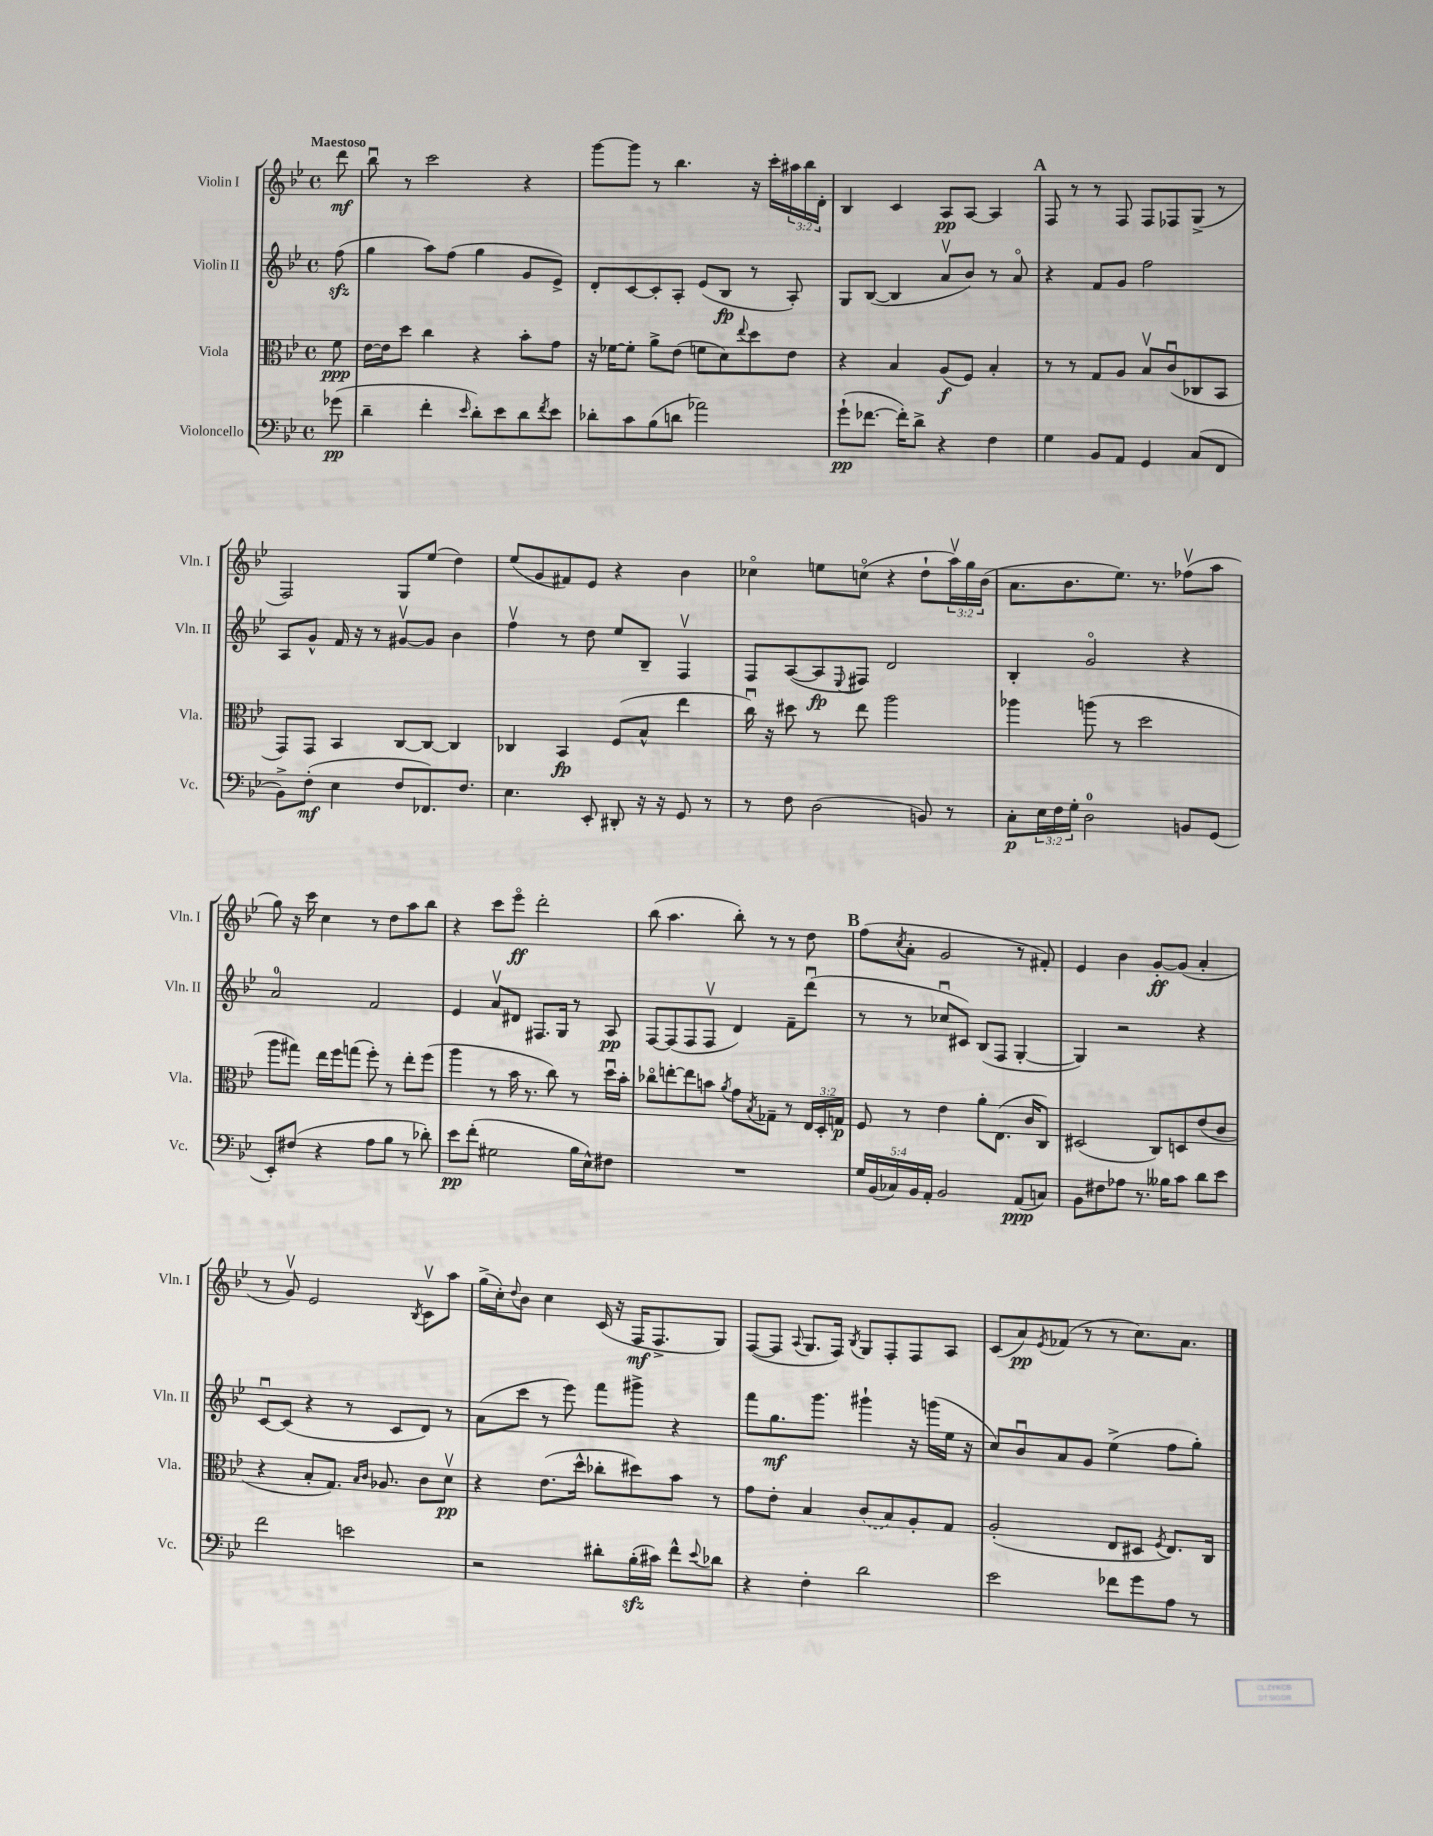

**kern	**kern	**kern	**kern
*staff4	*staff3	*staff2	*staff1
*clefF4	*clefC3	*clefG2	*clefG2
*k[b-e-]	*k[b-e-]	*k[b-e-]	*k[b-e-]
*M4/4	*M4/4	*M4/4	*M4/4
*met(c)	*met(c)	*met(c)	*met(c)
(8g-	8f	(8ff	8ddd
=	=	=	=
4d~	[16e-	4gg	8bb-u
.	16e-]	.	.
.	8dd	.	8r
4f'	4cc	8aa)	2ccc
.	.	(8ff	.
16qqe-	.	.	.
8d')	4r	4gg	.
8e-	.	.	.
8d	8b-'	8g	4r
8qf	.	.	.
8e-	8g	8e-^)	.
=	=	=	=
8d-'	16r	8d'	[8ggg
.	[16f-	.	.
8c	8f-']	[8c	8ggg]
(8B-	8a^	8c']	8r
8d	(8e-	8A'	4.bb-
2a-)	8f	(8e-	.
.	8d)	8B-	.
.	8qqee-	.	.
.	8dd	8r	16r
.	.	.	16ccc'
.	8e-	8A')	24aa#
.	.	.	24bb-
.	.	.	24d'
=	=	=	=
(8g`	4r	8G	4B-
[8.f-	.	([8B-	.
.	4B-	4B-]	4c
16f-'])	.	.	.
8d^	.	.	.
4r	(8A	8av	8A
.	8F)	8b-)	[8A
4F	4B-'	8r	4A]
.	.	8ao	.
=	=	=	=
4G	8r	4r	8F
.	8r	.	8r
8BB-	8G	8f	8r
8AA	8A	8g	8F
4GG	8B-v	2ff	8F
.	(8cu	.	8F-
(8C	8C-	.	(8G^
8FF	8BB-	.	8r
=	=	=	=
8BB-^)	8GG)	8A	2F)
(8F'	8GG	8g^^	.
4E-	4BB-	16f	.
.	.	16r	.
.	.	8r	.
8F	[8C	[8g#v	8G
8.FF-)	8C_	8g#]	(8ee-
.	4C]	4b-	4dd)
8.F	.	.	.
=	=	=	=
4.E-	4C-	4ffv	(8ee-
.	.	.	8g
.	4BB-	8r	8f#)
8EE-'	.	8dd	8e-
8DD#'	(8F	8ee-	4r
16r	8B-^^	8B-~	.
16r	.	.	.
8GG	4ee-	4Fv	4b-
8r	.	.	.
=	=	=	=
8r	16ccu)	8F	4cc-o
.	16r	.	.
8F	8dd#	([8A	.
(2D	8r	8A]	8ee
.	.	8qqE-	.
.	8ee-	8F#)	(8cco
.	2aa	2d	4r
8BB)	.	.	8dd`
8r	.	.	24aav)
.	.	.	24gg
.	.	.	(24b-
=	=	=	=
8C'	4aa-	4B-'	8.a
24E-	.	.	.
24F	.	.	.
.	.	.	8.b-
24G'	.	.	.
2D	(8aa	2go	.
.	8r	.	8.ee-)
.	2dd	.	.
.	.	.	8.r
8BB	.	4r	(8ff-v
(8GG	.	.	8aa
=	=	=	=
8EE-')	8aa	2a	8gg)
(8F#	8gg#)	.	16r
.	.	.	16ccc
4r	16ee-	.	4cc
.	16ff	.	.
.	(8gg	.	.
8A	8ff')	2f	8r
8B-	8r	.	8dd
8r	8ee-'	.	8aa
8d-')	(8ff	.	8bb-
=	=	=	=
8e-	4aa	4e-	4r
(8f'	.	.	.
2G#	8r	8av	8ccc
.	16b-	8d#	8eee-o
.	8.r	.	.
.	.	8.F#	2ddd'
.	8cc)	.	.
.	.	16G	.
16B-	8r	8r	.
16E-^^)	.	.	.
8F#	16ddu	8A	.
.	16b-'	.	.
=	=	=	=
1r	8cc-o	[8F	(8bb-
.	[8ee'	(8F]	4.aa
.	8ee]	8F	.
.	8b	8Fv	.
.	8qa	.	.
.	8g	4d)	8bb-')
.	8qB-	.	.
.	8G-~	.	8r
.	8r	8f~	8r
.	24E-	(8dddu	8dd
.	24D'	.	.
.	24G	.	.
=	=	=	=
20G	8F	8r	(8ff
(20BB-	.	.	.
20C-)	.	.	.
.	.	.	8qcc
.	8r	8r	8a'
20BB-	.	.	.
20AA'	.	.	.
2BB-	4e-	8cc-u	2g
.	.	8c#)	.
.	8a'	(8B-	.
.	(8.E-	8F	.
(8AA	.	[4G'	8r
.	16c	.	.
8C)	8C)	.	8f#')
=	=	=	=
8BB-	(2D#	4G])	4e-
8F#	.	.	.
8A-	.	2r	4b-
8.r	.	.	.
.	8C)	.	[8g'
16B--	.	.	.
8c	8D	.	(8g]
8d	(8e-	4r	4a'
8e-	8c	.	.
=	=	=	=
2f	4r	[8cu	8r
.	.	(8c]	8gv)
.	8B-'	4r	2e-
.	8.G)	.	.
2e	.	8r	.
.	16qqB-	.	.
.	16qqc	.	.
.	8.A-	.	.
.	.	8c	.
.	.	.	8qB-
.	8c	8d)	8cv
.	8dv	8r	8aa
=	=	=	=
2r	4r	(8a	(16gg^
.	.	.	16cc')
.	.	.	8qqdd
.	.	8ccc	8b-
.	(8.e-	8r	4cc
.	.	8eee-)	.
.	16dd^^	.	.
8d#'	8cc-'	8fff	(16c
.	.	.	16r
(16B-'	8dd#)	8ggg#^	16F
16c#)	.	.	8.F^
8f^^	8b-	4r	.
8qqe-	.	.	.
8d-	8r	.	8G)
=	=	=	=
4r	8g	8fff	([8F
.	8e-'	8.gg	8F]
.	.	.	8qqA
4F'	4B-	.	8.G
.	.	8.ggg	.
.	.	.	16F)
.	.	.	8qB-
2d	(8c	4ggg#`	8G
.	8B-)	.	8F'
.	8A'	16r	8F
.	.	(16ggg	.
.	8G	16ee-	8A
.	.	16r	.
=	=	=	=
2e-	(2A'	8cc)	(8c
.	.	8b-u	8a)
.	.	.	8qe-
.	.	8a	(8f-
.	.	8g	8r
8f-	8E-	(4ee-^	8r
8g	8D#	.	8.cc)
.	8qF	.	.
8A	8.E-)	8ff	.
.	.	.	8.a
8r	.	8gg')	.
.	16C	.	.
==	==	==	==
*-	*-	*-	*-
